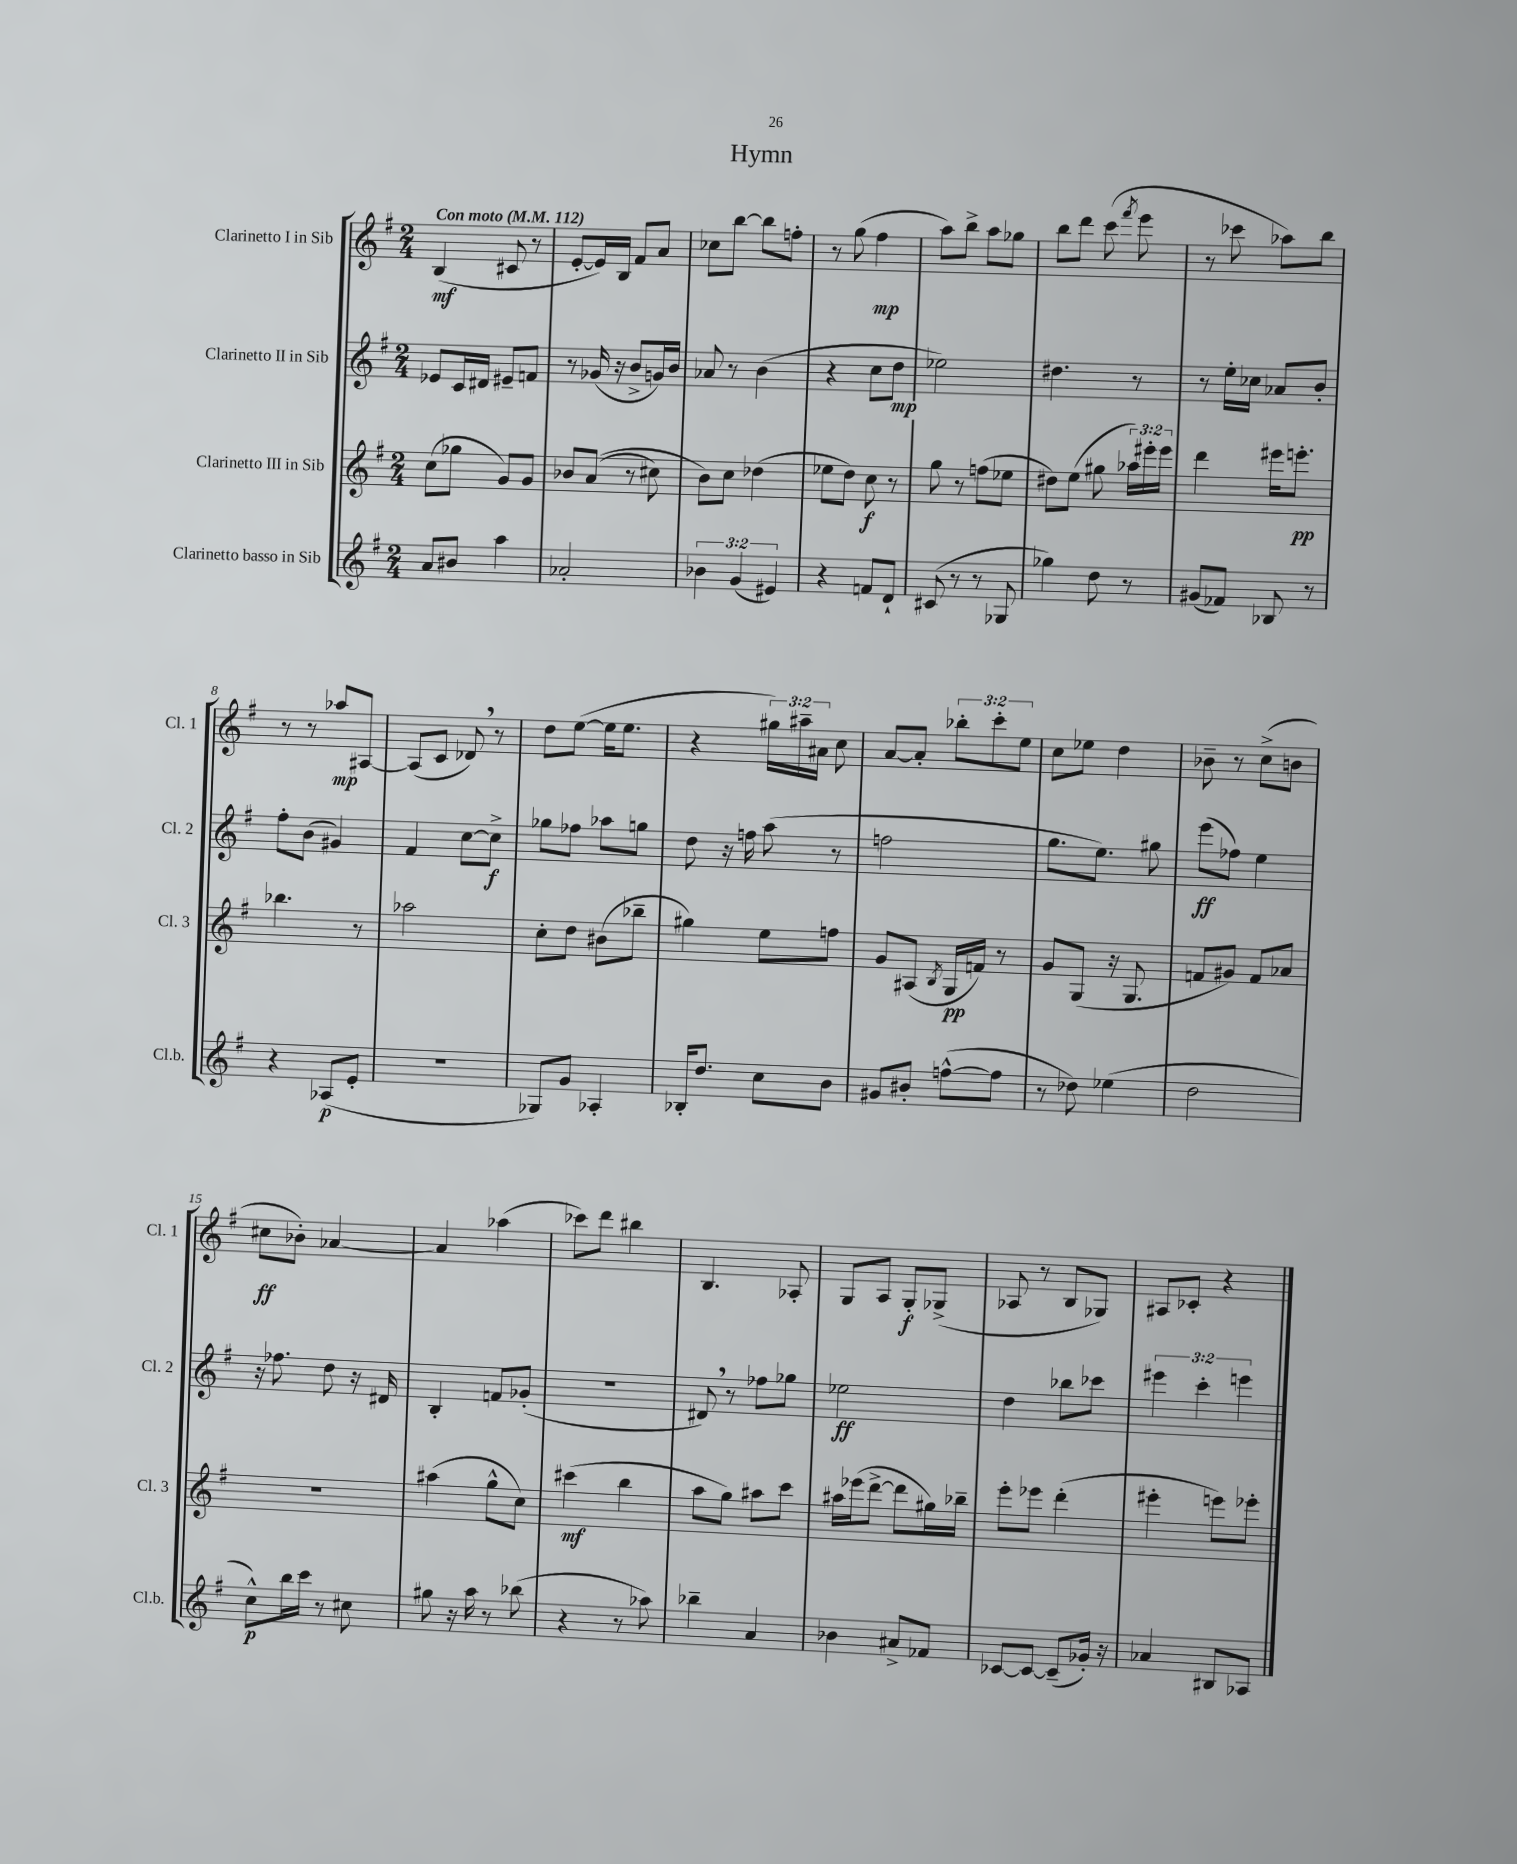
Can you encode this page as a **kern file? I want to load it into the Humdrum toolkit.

**kern	**kern	**kern	**kern
*staff4	*staff3	*staff2	*staff1
*clefG2	*clefG2	*clefG2	*clefG2
*k[f#]	*k[f#]	*k[f#]	*k[f#]
*M2/4	*M2/4	*M2/4	*M2/4
*MM112	*MM112	*MM112	*MM112
8a/L	(8cc\L	8e-/L	(4B/
8b#/J	8gg-\J	16c/L	.
.	.	16d#/JJ	.
4aa\	8g/L)	8e#~/L	8c#/
.	8g/J	8f/J	8r
=	=	=	=
2a-'/	8b-/L	8r	[8e'/L
.	&((8a/J	(16g-/	16e/]L)
.	.	16r	16B/JJ
.	8r	8b^/L	8f#/L
.	8cc#\)	16g/L)	8a/J
.	.	16b/JJ	.
=	=	=	=
6b-\	8b\L&)	8a-/	8cc-\L
.	8cc\J	8r	[8bb\J
(6g/	.	.	.
.	(4dd-\	(4b\	8bb\]L
6e#/)	.	.	.
.	.	.	8ff'\J
=	=	=	=
4r	8ee-\L	4r	8r
.	8dd\J)	.	(8gg\
8f/L	8cc\	8cc\L	4ff#\
8d`/J	8r	8dd\J	.
=	=	=	=
(8c#/	8gg\	2ee-\)	8aa\L)
8r	8r	.	8bb^\J
8r	(8ff\L	.	8aa\L
8G-/	8ee-\J	.	8gg-\J
=	=	=	=
4gg-\)	8dd#\L)	4.dd#\	8bb\L
.	(8ee\J	.	8ddd\J
8dd\	8gg#\	.	(8ccc\
.	.	.	8qfff#/
8r	24aa-\LL)	8r	8eee\
.	24eee#'\	.	.
.	24eee#\JJ	.	.
=	=	=	=
(8g#/L	4ddd\	8r	8r
8f-/J)	.	16ee'\LL	8ccc-\
.	.	16cc-\JJ	.
8B-/	16eee#\LK	8a-/L	8aa-\L)
.	8.eee'\J	.	.
8r	.	8b'/J	8bb\J
=	=	=	=
4r	4.bb-\	8ff#'\L	8r
.	.	(8b\J	8r
(8A-/L	.	4g#/)	8aa-/L
8e'/J	8r	.	[8A#/J
=	=	=	=
2r	2aa-\	4f#/	(8A#/]L
.	.	.	8c/J
.	.	[8cc\L	8d-/)
.	.	8cc^\]J	8r
=	=	=	=
8G-/L)	8cc'\L	8gg-\L	8dd\L
8g/J	8dd\J	8ff-\J	([8ee\J
4A-'/	(8b#\L	8aa-\L	16ee\]LK
.	.	.	8.ee\J
.	8bb-~\J	8gg\J	.
=	=	=	=
16B-'/LK	4gg#\)	8dd\	4r
8.dd/J	.	.	.
.	.	16r	.
.	.	16ff\	.
8cc\L	8ee\L	(8aa\	24gg#\LL)
.	.	.	24aa#~\
.	.	.	24a#\JJ
8b\J	8ff\J	8r	8cc\
=	=	=	=
8g#/L	8g/L	2ff\	[8a/L
8b#'/J	(8A#/J	.	8a'/]J
.	8qB/	.	.
([8ff^^\L	16G/LL	.	12bb-'\L
.	16f/JJ)	.	.
.	.	.	12ccc'\
8ff\]J	8r	.	.
.	.	.	12ee\J
=	=	=	=
8r	8g/L	8.gg\L	8cc\L
8dd-\)	(8G/J	.	8ee-\J
.	.	8.ee\J)	.
(4ee-\	16r	.	4dd\
.	8.G/	.	.
.	.	8gg#\	.
=	=	=	=
2dd\	8f/L	(8eee\L	8b-~\
.	8g#/J)	8ff-\J)	8r
.	8f/L	4ee\	(8cc^\L
.	8a-/J	.	8b\J
=	=	=	=
8cc^^\L)	2r	16r	8cc#\L
.	.	8.ff-\	.
16bb\L	.	.	8b-'\J)
16ccc\JJ	.	.	.
8r	.	8dd\	[4a-/
8cc#\	.	16r	.
.	.	16d#/	.
=	=	=	=
8gg#\	(4aa#\	4B'/	4a-/]
16r	.	.	.
16aa\	.	.	.
8r	8gg^^\L	8f/L	(4aa-\
(8bb-\	8cc\J)	(8g-'/J	.
=	=	=	=
4r	(4ccc#\	2r	8ccc-\L)
.	.	.	8ddd\J
8r	4bb\	.	4bb#\
8aa-\)	.	.	.
=	=	=	=
4bb-~\	8aa\L	8d#/)	4.B/
.	8gg\J)	8r	.
4a/	8aa#\L	8ff-\L	.
.	8ccc\J	8gg-\J	8A-'/
=	=	=	=
4b-\	16aa#\LL	2ee-\	8G/L
.	(16eee-\J	.	.
.	[8ddd^\J	.	8A/J
8a#^/L	8ddd\]L	.	8G'/L
8f-/J	16gg#\L)	.	(8G-^/J
.	16bb-~\JJ	.	.
=	=	=	=
[8c-/L	8eee'\L	4dd\	8A-/
8c-/_J	8eee-\J	.	8r
(8c-~/]L	(4ddd'\	8bb-\L	8B/L
16g-'/Jk)	.	8ccc-\J	8G-/J)
16r	.	.	.
=	=	=	=
4a-/	4eee#'\	6eee#\	8A#/L
.	.	.	8c-'/J
.	.	6ccc'\	.
8B#/L	8eee\L)	.	4r
.	.	6eee\	.
8A-/J	8eee-'\J	.	.
==	==	==	==
*-	*-	*-	*-
